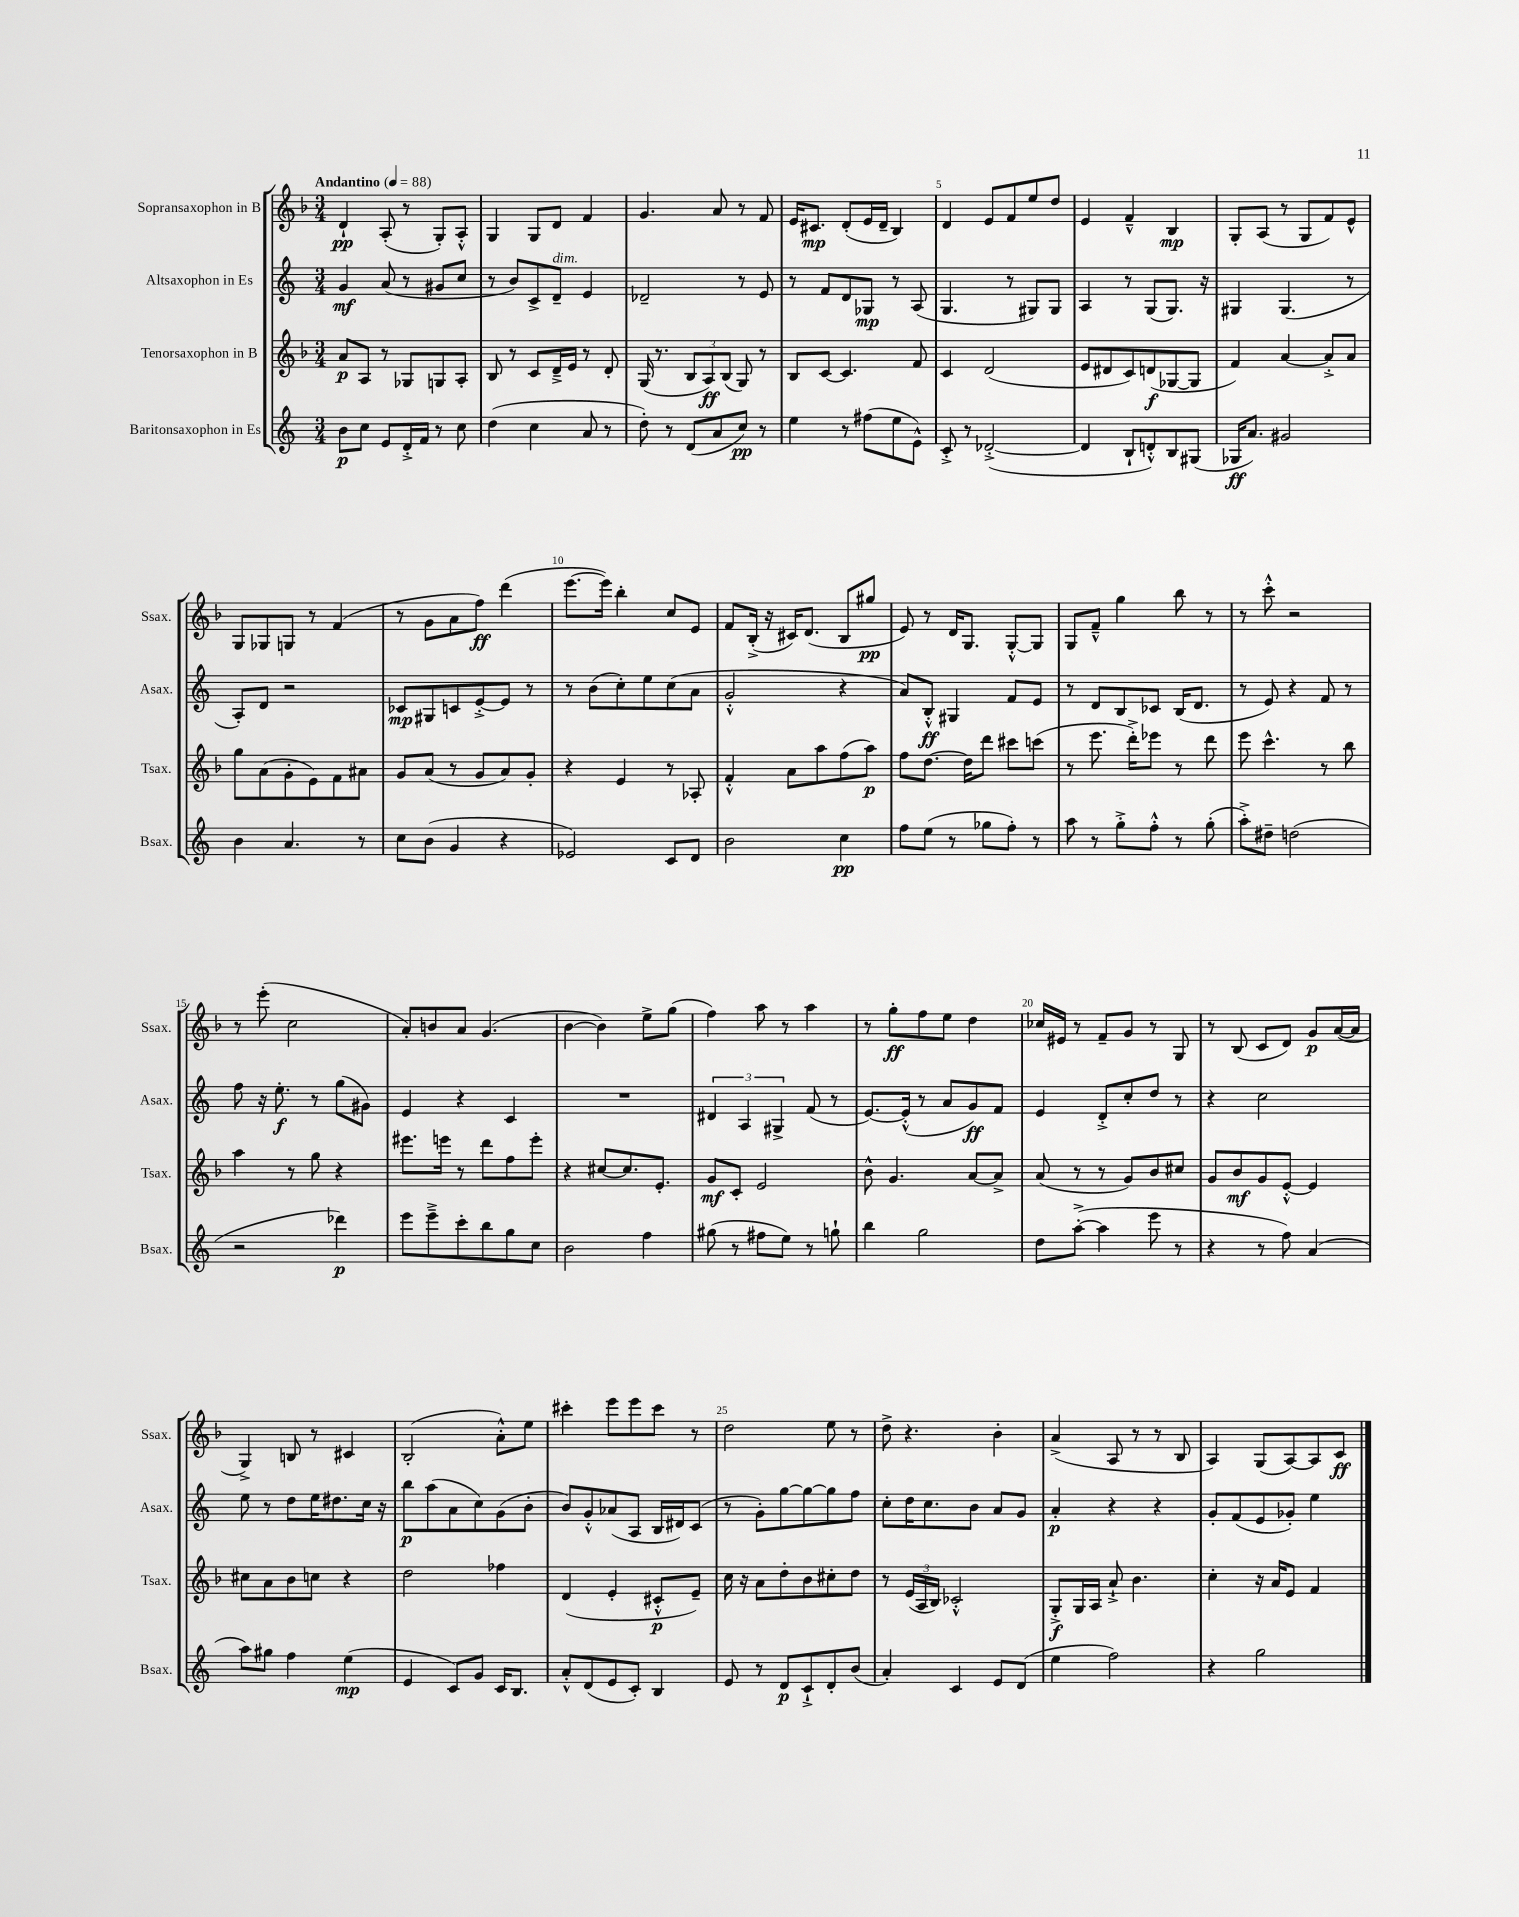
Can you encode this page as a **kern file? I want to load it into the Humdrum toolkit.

**kern	**dynam	**kern	**dynam	**kern	**dynam	**kern	**dynam
*part4	*part4	*part3	*part3	*part2	*part2	*part1	*part1
*staff4	*staff4	*staff3	*staff3	*staff2	*staff2	*staff1	*staff1
*I"Baritonsaxophon in Es	*	*I"Tenorsaxophon in B	*	*I"Altsaxophon in Es	*	*I"Sopransaxophon in B	*
*I'Bsax.	*	*I'Tsax.	*	*I'Asax.	*	*I'Ssax.	*
*clefG2	*	*clefG2	*	*clefG2	*	*clefG2	*
*k[]	*	*k[b-]	*	*k[]	*	*k[b-]	*
*M3/4	*	*M3/4	*	*M3/4	*	*M3/4	*
*MM88	*	*MM88	*	*MM88	*	*MM88	*
=1	=1	=1	=1	=1	=1	=1	=1
!	!	!	!	!	!	!LO:TX:a:B:t=Andantino	!
8b\L	p	8a/L	p	4g/	mf	4d`/	pp
8cc\J	.	8A/J	.	.	.	.	.
8e/L	.	8r	.	(8a/	.	(8A'/	.
16d'^/L	.	8G-X/L	.	8r	.	8r	.
16f/JJ	.	.	.	.	.	.	.
8r	.	8Gn/	.	8g#X/L	.	8G'/L)	.
8cc\	.	8A'/J	.	8cc/J	.	8A'^^/J	.
=2	=2	=2	=2	=2	=2	=2	=2
(4dd\	.	8B-/	.	8r	.	4G/	.
.	.	8r	.	8b/L)	.	.	.
4cc\	.	8c/L	.	8c^/	.	8G/L	.
!	!	!	!	!LO:TX:a:i:t=dim.	!	!	!
.	.	16d~^/L	.	8d~/J	.	8d/J	.
.	.	16e/JJ	.	.	.	.	.
8a/	.	8r	.	4e/	.	4f/	.
8r	.	8d'/	.	.	.	.	.
=3	=3	=3	=3	=3	=3	=3	=3
8dd'\)	.	(16G/	.	2d-X~/	.	4.g/	.
.	.	8.r	.	.	.	.	.
8r	.	.	.	.	.	.	.
(8d/L	.	12B-/L	.	.	.	.	.
.	.	12A/)	ff	.	.	.	.
8a/	.	.	.	.	.	8a/	.
.	.	(12B-/J	.	.	.	.	.
8cc/J)	pp	8G/)	.	8r	.	8r	.
8r	.	8r	.	8e/	.	8f/	.
=4	=4	=4	=4	=4	=4	=4	=4
4ee\	.	8B-/L	.	8r	.	16e/KL	.
.	.	.	.	.	.	8.c#X/J	mp
.	.	[8c/J	.	8f/L	.	.	.
8r	.	4.c/]	.	8d/	.	(8d'/L	.
(8ff#X\L	.	.	.	8G-X/J	mp	16e/L	.
.	.	.	.	.	.	16d~/JJ	.
8ee\	.	.	.	8r	.	4B-/)	.
8e^^\J)	.	8f/	.	(8A/	.	.	.
=5	=5	=5	=5	=5	=5	=5	=5
8c'^/	.	4c/	.	4.G/	.	4d/	.
8r	.	.	.	.	.	.	.
([2d-X'^/	.	(2d/	.	.	.	8e/L	.
.	.	.	.	8r	.	8f/	.
.	.	.	.	8G#X/L)	.	8ee/	.
.	.	.	.	8G#/J	.	8dd/J	.
=6	=6	=6	=6	=6	=6	=6	=6
4d-/]	.	8e/L	.	4A/	.	4e/	.
.	.	8d#X/	.	.	.	.	.
8B`/L	.	8c/)	.	8r	.	4f~^^/	.
8dn'^^/)	.	(8dn/	f	(8G/L	.	.	.
8B/	.	[8G-X/	.	8.G/J)	.	4B-/	mp
(8G#X/J	.	8G-/J]	.	.	.	.	.
.	.	.	.	16r	.	.	.
=7	=7	=7	=7	=7	=7	=7	=7
16G-X/KL	ff	4f/)	.	4G#X/	.	8G'/L	.
8.a/J)	.	.	.	.	.	.	.
.	.	.	.	.	.	(8A/J	.
2g#X/	.	[4a/	.	(4.G#/	.	8r	.
.	.	.	.	.	.	8G/L	.
.	.	8a'^/L]	.	.	.	8f/)	.
.	.	8a/J	.	8r	.	8e^^/J	.
!!LO:LB:g=z
=8	=8	=8	=8	=8	=8	=8	=8
4b\	.	8gg\L	.	8A'/L)	.	8G/L	.
.	.	(8a\	.	8d/J	.	8G-X/	.
4.a/	.	8g'\	.	2r	.	8Gn/J	.
.	.	8e\)	.	.	.	8r	.
.	.	8f\	.	.	.	(4f/	.
8r	.	8a#X\J	.	.	.	.	.
=9	=9	=9	=9	=9	=9	=9	=9
8cc\L	.	8g/L	.	8c-X/L	mp	8r	.
(8b\J	.	(8a/J	.	8G#X/	.	8g\L	.
4g/	.	8r	.	8cn/	.	8a\	.
.	.	8g/L	.	[8e'^/	.	8ff\J)	ff
4r	.	8a/)	.	8e/J]	.	(4ddd\	.
.	.	8g'/J	.	8r	.	.	.
=10	=10	=10	=10	=10	=10	=10	=10
2e-X/)	.	4r	.	8r	.	[8.eee\L	.
.	.	.	.	(8b\L	.	.	.
.	.	.	.	.	.	16eee\Jk])	.
.	.	4e/	.	8cc'\)	.	4bb-'\	.
.	.	.	.	8ee\	.	.	.
8c/L	.	8r	.	(8cc\	.	8cc/L	.
8d/J	.	8A-X'/	.	8a\J	.	8e/J	.
=11	=11	=11	=11	=11	=11	=11	=11
2b\	.	4f'^^/	.	2g'^^/	.	8f/L	.
.	.	.	.	.	.	(16B-'^/Jk	.
.	.	.	.	.	.	16r	.
.	.	8a\L	.	.	.	16c#X/KL)	.
.	.	.	.	.	.	(8.d/J	.
.	.	8aa\	.	.	.	.	.
4cc\	pp	(8ff\	.	4r	.	8B-/L	.
.	.	8aa\J)	p	.	.	8gg#X/J	pp
=12	=12	=12	=12	=12	=12	=12	=12
8ff\L	.	8ff\L	.	8a/L)	.	8e/)	.
(8ee\J	.	[8.dd\J	.	8B'^^/J	ff	8r	.
8r	.	.	.	4G#X/	.	16d/KL	.
.	.	16dd\KL]	.	.	.	8.G/J	.
8gg-X\L	.	8ddd\J	.	.	.	.	.
8ff'\J)	.	8ccc#X\L	.	8f/L	.	[8G'^^/L	.
8r	.	(8cccn\J	.	8e/J	.	8G/J]	.
=13	=13	=13	=13	=13	=13	=13	=13
8aa\	.	8r	.	8r	.	8G/L	.
8r	.	8.eee\	.	8d/L	.	8f~^^/J	.
8gg'^\L	.	.	.	8B/	.	4gg\	.
.	.	16ddd'^\KL)	.	.	.	.	.
8ff'^^\J	.	8eee-X\J	.	8c-X/J	.	.	.
8r	.	8r	.	(16B/KL	.	8bb-\	.
.	.	.	.	8.d/J	.	.	.
(8gg'\	.	8ddd\	.	.	.	8r	.
=14	=14	=14	=14	=14	=14	=14	=14
8aa'^\L)	.	8eee\	.	8r	.	8r	.
8dd#X~\J	.	4.ccc^^\	.	8e/)	.	8ccc'^^\	.
(2ddn\	.	.	.	4r	.	2r	.
.	.	8r	.	8f/	.	.	.
.	.	8bb-\	.	8r	.	.	.
!!LO:LB:g=z
=15	=15	=15	=15	=15	=15	=15	=15
2r	.	4aa\	.	8ff\	.	8r	.
.	.	.	.	16r	.	(8eee'\	.
.	.	.	.	8.ee'\	f	.	.
.	.	8r	.	.	.	2cc\	.
.	.	8gg\	.	8r	.	.	.
4ddd-X\)	p	4r	.	(8gg\L	.	.	.
.	.	.	.	8g#X\J)	.	.	.
=16	=16	=16	=16	=16	=16	=16	=16
8eee\L	.	8.eee#X\L	.	4e/	.	8a'/L)	.
8eee~^\	.	.	.	.	.	8bn/	.
.	.	16eeen\Jk	.	.	.	.	.
8ccc'\	.	8r	.	4r	.	8a/J	.
8bb\	.	8ddd\L	.	.	.	(4.g/	.
8gg\	.	8ff\	.	4c/	.	.	.
8cc\J	.	8eee'\J	.	.	.	.	.
=17	=17	=17	=17	=17	=17	=17	=17
2b\	.	4r	.	2.r	.	[4b-\	.
.	.	[8cc#X/L	.	.	.	4b-\])	.
.	.	8.cc#/]	.	.	.	.	.
4ff\	.	.	.	.	.	8ee^\L	.
.	.	8.e'/J	.	.	.	.	.
.	.	.	.	.	.	(8gg\J	.
=18	=18	=18	=18	=18	=18	=18	=18
(8gg#X\	.	8g/L	mf	6d#X/	.	4ff\)	.
8r	.	8c'/J	.	.	.	.	.
.	.	.	.	6A/	.	.	.
8ff#X\L	.	2e/	.	.	.	8aa\	.
.	.	.	.	6G#X^/	.	.	.
8ee\J)	.	.	.	.	.	8r	.
8r	.	.	.	(8f/	.	4aa\	.
8ggn`\	.	.	.	8r	.	.	.
=19	=19	=19	=19	=19	=19	=19	=19
4bb\	.	8b-^^\	.	[8.e/L)	.	8r	.
.	.	4.g/	.	.	.	8gg'\L	ff
.	.	.	.	(16e'^^/Jk]	.	.	.
2gg\	.	.	.	8r	.	8ff\	.
.	.	.	.	8a/L	.	8ee\J	.
.	.	[8a/L	.	8g/)	ff	4dd\	.
.	.	8a^/J]	.	8f/J	.	.	.
=20	=20	=20	=20	=20	=20	=20	=20
8dd\L	.	(8a/	.	4e/	.	16cc-X/LL	.
.	.	.	.	.	.	16e#X/JJ	.
([8aa'^\J	.	8r	.	.	.	8r	.
4aa\]	.	8r	.	8d'^/L	.	8f~/L	.
.	.	8g/L)	.	8cc'/	.	8g/J	.
8eee\	.	8b-/	.	8dd/J	.	8r	.
8r	.	8cc#X/J	.	8r	.	8G/	.
=21	=21	=21	=21	=21	=21	=21	=21
4r	.	8g/L	.	4r	.	8r	.
.	.	8b-/	mf	.	.	(8B-/	.
8r	.	8g/	.	2cc\	.	8c/L	.
8ff\)	.	[8e'^^/J	.	.	.	8d/J)	.
(4a/	.	4e/]	.	.	.	8g/L	p
.	.	.	.	.	.	([16a/L	.
.	.	.	.	.	.	16a/JJ]	.
!!LO:LB:g=z
=22	=22	=22	=22	=22	=22	=22	=22
8aa\L)	.	8cc#X\L	.	8ee\	.	4G^/)	.
8gg#X\J	.	8a\	.	8r	.	.	.
4ff\	.	8b-\	.	8dd\L	.	8Bn/	.
.	.	8ccn\J	.	16ee\K	.	8r	.
.	.	.	.	8.dd#X\	.	.	.
(4ee\	mp	4r	.	.	.	4c#X/	.
.	.	.	.	16cc\Jk	.	.	.
.	.	.	.	16r	.	.	.
=23	=23	=23	=23	=23	=23	=23	=23
4e/	.	2dd\	.	8bb\L	p	(2B-'/	.
.	.	.	.	(8aa\	.	.	.
8c/L)	.	.	.	8a\	.	.	.
8g/J	.	.	.	8cc\)	.	.	.
16c/KL	.	4ff-X\	.	(8g\	.	8a'^^\L)	.
8.B/J	.	.	.	.	.	.	.
.	.	.	.	8b'\J	.	8ee\J	.
=24	=24	=24	=24	=24	=24	=24	=24
8a'^^/L	.	(4d/	.	8b/L)	.	4ccc#X'\	.
(8d/	.	.	.	8g'^^/	.	.	.
8e/	.	4e'/	.	(8a-X/	.	8eee\L	.
8c'/J)	.	.	.	8A/J	.	8eee\	.
4B/	.	8c#X'^^/L	p	16B/LL	.	8ccc#\J	.
.	.	.	.	16d#X/J)	.	.	.
.	.	8e~/J)	.	(8c/J	.	8r	.
=25	=25	=25	=25	=25	=25	=25	=25
8e/	.	16cc\	.	8r	.	2dd\	.
.	.	16r	.	.	.	.	.
8r	.	8a\L	.	8g'\L)	.	.	.
8d/L	p	8dd'\	.	[8gg\	.	.	.
8c`^/	.	8b-\	.	8gg\_	.	.	.
8d'/	.	8cc#X'\	.	8gg\]	.	8ee\	.
(8b/J	.	8dd\J	.	8ff\J	.	8r	.
=26	=26	=26	=26	=26	=26	=26	=26
4a'/)	.	8r	.	8cc'\L	.	8dd^\	.
.	.	(24e/LL	.	16dd\K	.	4.r	.
.	.	24A/	.	.	.	.	.
.	.	.	.	8.cc\	.	.	.
.	.	24B-/JJ)	.	.	.	.	.
4c/	.	2c-X'^^/	.	.	.	.	.
.	.	.	.	8b\J	.	.	.
8e/L	.	.	.	8a/L	.	4b-'\	.
(8d/J	.	.	.	8g/J	.	.	.
=27	=27	=27	=27	=27	=27	=27	=27
4ee\	.	8G'^/L	f	4a'/	p	(4a^/	.
.	.	16G/L	.	.	.	.	.
.	.	16A/JJ	.	.	.	.	.
2ff\)	.	8a`^/	.	4r	.	8A/	.
.	.	4.b-\	.	.	.	8r	.
.	.	.	.	4r	.	8r	.
.	.	.	.	.	.	8B-/	.
=28	=28	=28	=28	=28	=28	=28	=28
4r	.	4cc'\	.	8g'/L	.	4A/)	.
.	.	.	.	(8f/	.	.	.
2gg\	.	16r	.	8e/	.	(8G/L	.
.	.	16a/KL	.	.	.	.	.
.	.	8e/J	.	8g-X'/J)	.	[8A/)	.
.	.	4f/	.	4ee\	.	8A/]	.
.	.	.	.	.	.	8c/J	ff
==	==	==	==	==	==	==	==
*-	*-	*-	*-	*-	*-	*-	*-
